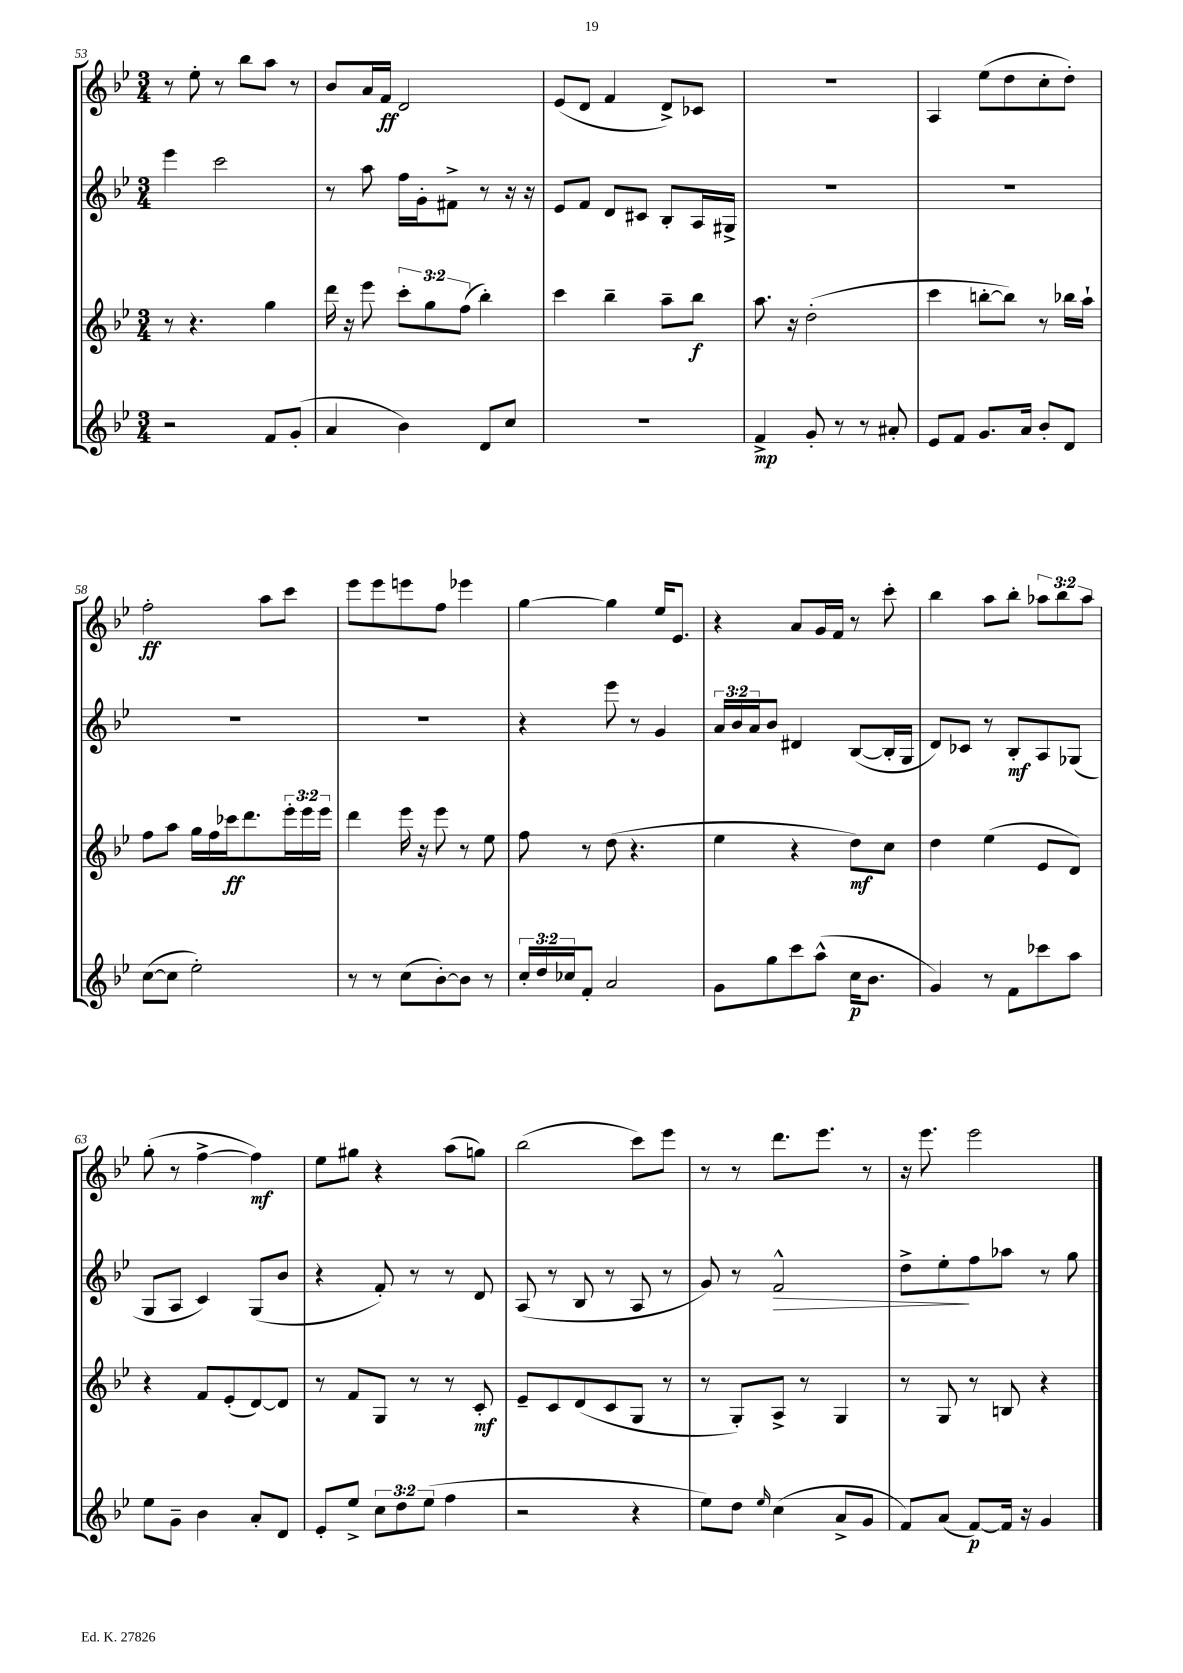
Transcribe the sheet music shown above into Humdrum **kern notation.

**kern	**dynam	**kern	**dynam	**kern	**dynam	**kern	**dynam
*part4	*part4	*part3	*part3	*part2	*part2	*part1	*part1
*staff4	*staff4	*staff3	*staff3	*staff2	*staff2	*staff1	*staff1
*clefG2	*	*clefG2	*	*clefG2	*	*clefG2	*
*k[b-e-]	*	*k[b-e-]	*	*k[b-e-]	*	*k[b-e-]	*
*M3/4	*	*M3/4	*	*M3/4	*	*M3/4	*
=53	=53	=53	=53	=53	=53	=53	=53
2r	.	8r	.	4eee-\	.	8r	.
.	.	4.r	.	.	.	8ee-'\	.
.	.	.	.	2ccc\	.	8r	.
.	.	.	.	.	.	8bb-\L	.
8f/L	.	4gg\	.	.	.	8aa\J	.
(8g'/J	.	.	.	.	.	8r	.
=54	=54	=54	=54	=54	=54	=54	=54
4a/	.	16ddd\	.	8r	.	8b-/L	.
.	.	16r	.	.	.	.	.
.	.	8eee-\	.	8aa\	.	16a/L	.
.	.	.	.	.	.	16f/JJ	ff
4b-\)	.	12ccc'\L	.	16ff\LL	.	2d/	.
.	.	.	.	16g'\J	.	.	.
.	.	12gg\	.	.	.	.	.
.	.	.	.	8f#X^\J	.	.	.
.	.	(12ff\J	.	.	.	.	.
8d/L	.	4bb-'\)	.	8r	.	.	.
8cc/J	.	.	.	16r	.	.	.
.	.	.	.	16r	.	.	.
=55	=55	=55	=55	=55	=55	=55	=55
2.r	.	4ccc\	.	8e-/L	.	(8e-/L	.
.	.	.	.	8f/J	.	8d/J	.
.	.	4bb-~\	.	8d/L	.	4f/	.
.	.	.	.	8c#X/J	.	.	.
.	.	8aa~\L	.	8B-'/L	.	8d^/L)	.
.	.	8bb-\J	f	16A/L	.	8c-X/J	.
.	.	.	.	16G#X^/JJ	.	.	.
=56	=56	=56	=56	=56	=56	=56	=56
4f^/	mp	8.aa\	.	2.r	.	2.r	.
.	.	16r	.	.	.	.	.
8g'/	.	(2dd'\	.	.	.	.	.
8r	.	.	.	.	.	.	.
8r	.	.	.	.	.	.	.
8a#X'/	.	.	.	.	.	.	.
=57	=57	=57	=57	=57	=57	=57	=57
8e-/L	.	4ccc\	.	2.r	.	4A/	.
8f/J	.	.	.	.	.	.	.
8.g/L	.	[8bbn'\L	.	.	.	(8ee-\L	.
.	.	8bb\J])	.	.	.	8dd\	.
16a/Jk	.	.	.	.	.	.	.
8b-'/L	.	8r	.	.	.	8cc'\	.
8d/J	.	16bb-X\LL	.	.	.	8dd'\J)	.
.	.	16aa`\JJ	.	.	.	.	.
!!LO:LB:g=z
=58	=58	=58	=58	=58	=58	=58	=58
([8cc\L	.	8ff\L	.	2.r	.	2ff'\	ff
8cc\J]	.	8aa\J	.	.	.	.	.
2ee-'\)	.	16gg\LL	.	.	.	.	.
.	.	16ff\	.	.	.	.	.
.	.	16ccc-X\J	ff	.	.	.	.
.	.	8.ddd\	.	.	.	.	.
.	.	.	.	.	.	8aa\L	.
.	.	24eee-'\L	.	.	.	8ccc\J	.
.	.	24eee-\	.	.	.	.	.
.	.	24eee-\JJ	.	.	.	.	.
=59	=59	=59	=59	=59	=59	=59	=59
8r	.	4ddd\	.	2.r	.	8eee-\L	.
8r	.	.	.	.	.	8eee-\	.
(8cc\L	.	16eee-\	.	.	.	8eeen\	.
.	.	16r	.	.	.	.	.
[8b-'\)	.	8eee-\	.	.	.	8ff\J	.
8b-\J]	.	8r	.	.	.	4eee-X\	.
8r	.	8ee-\	.	.	.	.	.
=60	=60	=60	=60	=60	=60	=60	=60
24cc'/LL	.	8ff\	.	4r	.	[4gg\	.
24dd/	.	.	.	.	.	.	.
24cc-X/J	.	.	.	.	.	.	.
8f'/J	.	8r	.	.	.	.	.
2a/	.	(8dd\	.	8eee-\	.	4gg\]	.
.	.	4.r	.	8r	.	.	.
.	.	.	.	4g/	.	16ee-/KL	.
.	.	.	.	.	.	8.e-/J	.
=61	=61	=61	=61	=61	=61	=61	=61
8g\L	.	4ee-\	.	24a/LL	.	4r	.
.	.	.	.	24b-/	.	.	.
.	.	.	.	24a/J	.	.	.
8gg\	.	.	.	8b-/J	.	.	.
8ccc\	.	4r	.	4d#X/	.	8a/L	.
(8aa^^\J	.	.	.	.	.	16g/L	.
.	.	.	.	.	.	16f/JJ	.
16cc\KL	p	8dd\L)	mf	([8B-/L	.	8r	.
8.b-\J	.	.	.	.	.	.	.
.	.	8cc\J	.	16B-'/L]	.	8ccc'\	.
.	.	.	.	16G/JJ	.	.	.
=62	=62	=62	=62	=62	=62	=62	=62
4g/)	.	4dd\	.	8d/L)	.	4bb-\	.
.	.	.	.	8c-X/J	.	.	.
8r	.	(4ee-\	.	8r	.	8aa\L	.
8f\L	.	.	.	8B-'/L	mf	8bb-'\J	.
8ccc-X\	.	8e-/L	.	8A/	.	12aa-X\L	.
.	.	.	.	.	.	12bb-\	.
8aa\J	.	8d/J)	.	(8G-X/J	.	.	.
.	.	.	.	.	.	12aa-\J	.
!!LO:LB:g=z
=63	=63	=63	=63	=63	=63	=63	=63
8ee-\L	.	4r	.	8G/L	.	(8gg'\	.
8g~\J	.	.	.	8A/J	.	8r	.
4b-\	.	8f/L	.	4c/)	.	[4ff^\	.
.	.	(8e-'/	.	.	.	.	.
8a'/L	.	[8d/)	.	(8G/L	.	4ff\])	mf
8d/J	.	8d/J]	.	8b-/J	.	.	.
=64	=64	=64	=64	=64	=64	=64	=64
8e-'/L	.	8r	.	4r	.	8ee-\L	.
8ee-^/J	.	8f/L	.	.	.	8gg#X\J	.
12cc\L	.	8G/J	.	8f'/)	.	4r	.
12dd\	.	.	.	.	.	.	.
.	.	8r	.	8r	.	.	.
(12ee-\J	.	.	.	.	.	.	.
4ff\	.	8r	.	8r	.	(8aa\L	.
.	.	8c'/	mf	8d/	.	8ggn\J)	.
=65	=65	=65	=65	=65	=65	=65	=65
2r	.	8e-~/L	.	(8A/	.	(2bb-\	.
.	.	8c/	.	8r	.	.	.
.	.	(8d/	.	8B-/	.	.	.
.	.	8c/	.	8r	.	.	.
4r	.	8G/J	.	8A/	.	8ccc\L)	.
.	.	8r	.	8r	.	8eee-\J	.
=66	=66	=66	=66	=66	=66	=66	=66
8ee-\L)	.	8r	.	8g/)	.	8r	.
8dd\J	.	8G'/L)	.	8r	.	8r	.
16qqee-/	.	.	.	.	.	.	.
!	!	!	!	!	!LO:HP:b	!	!
(4cc\	.	8A^/J	.	2f^^/	>	8.ddd\L	.
.	.	8r	.	.	.	.	.
.	.	.	.	.	.	8.eee-\J	.
8a^/L	.	4G/	.	.	.	.	.
8g/J	.	.	.	.	.	8r	.
=67	=67	=67	=67	=67	=67	=67	=67
8f/L)	.	8r	.	8dd^\L	.	16r	.
.	.	.	.	.	.	8.eee-\	.
(8a/J	.	8G/	.	8ee-'\	.	.	.
[8f/L)	p	8r	.	8ff\	]	2eee-\	.
16f/Jk]	.	8Bn/	.	8aa-X\J	.	.	.
16r	.	.	.	.	.	.	.
4g/	.	4r	.	8r	.	.	.
.	.	.	.	8gg\	.	.	.
==	==	==	==	==	==	==	==
*-	*-	*-	*-	*-	*-	*-	*-
